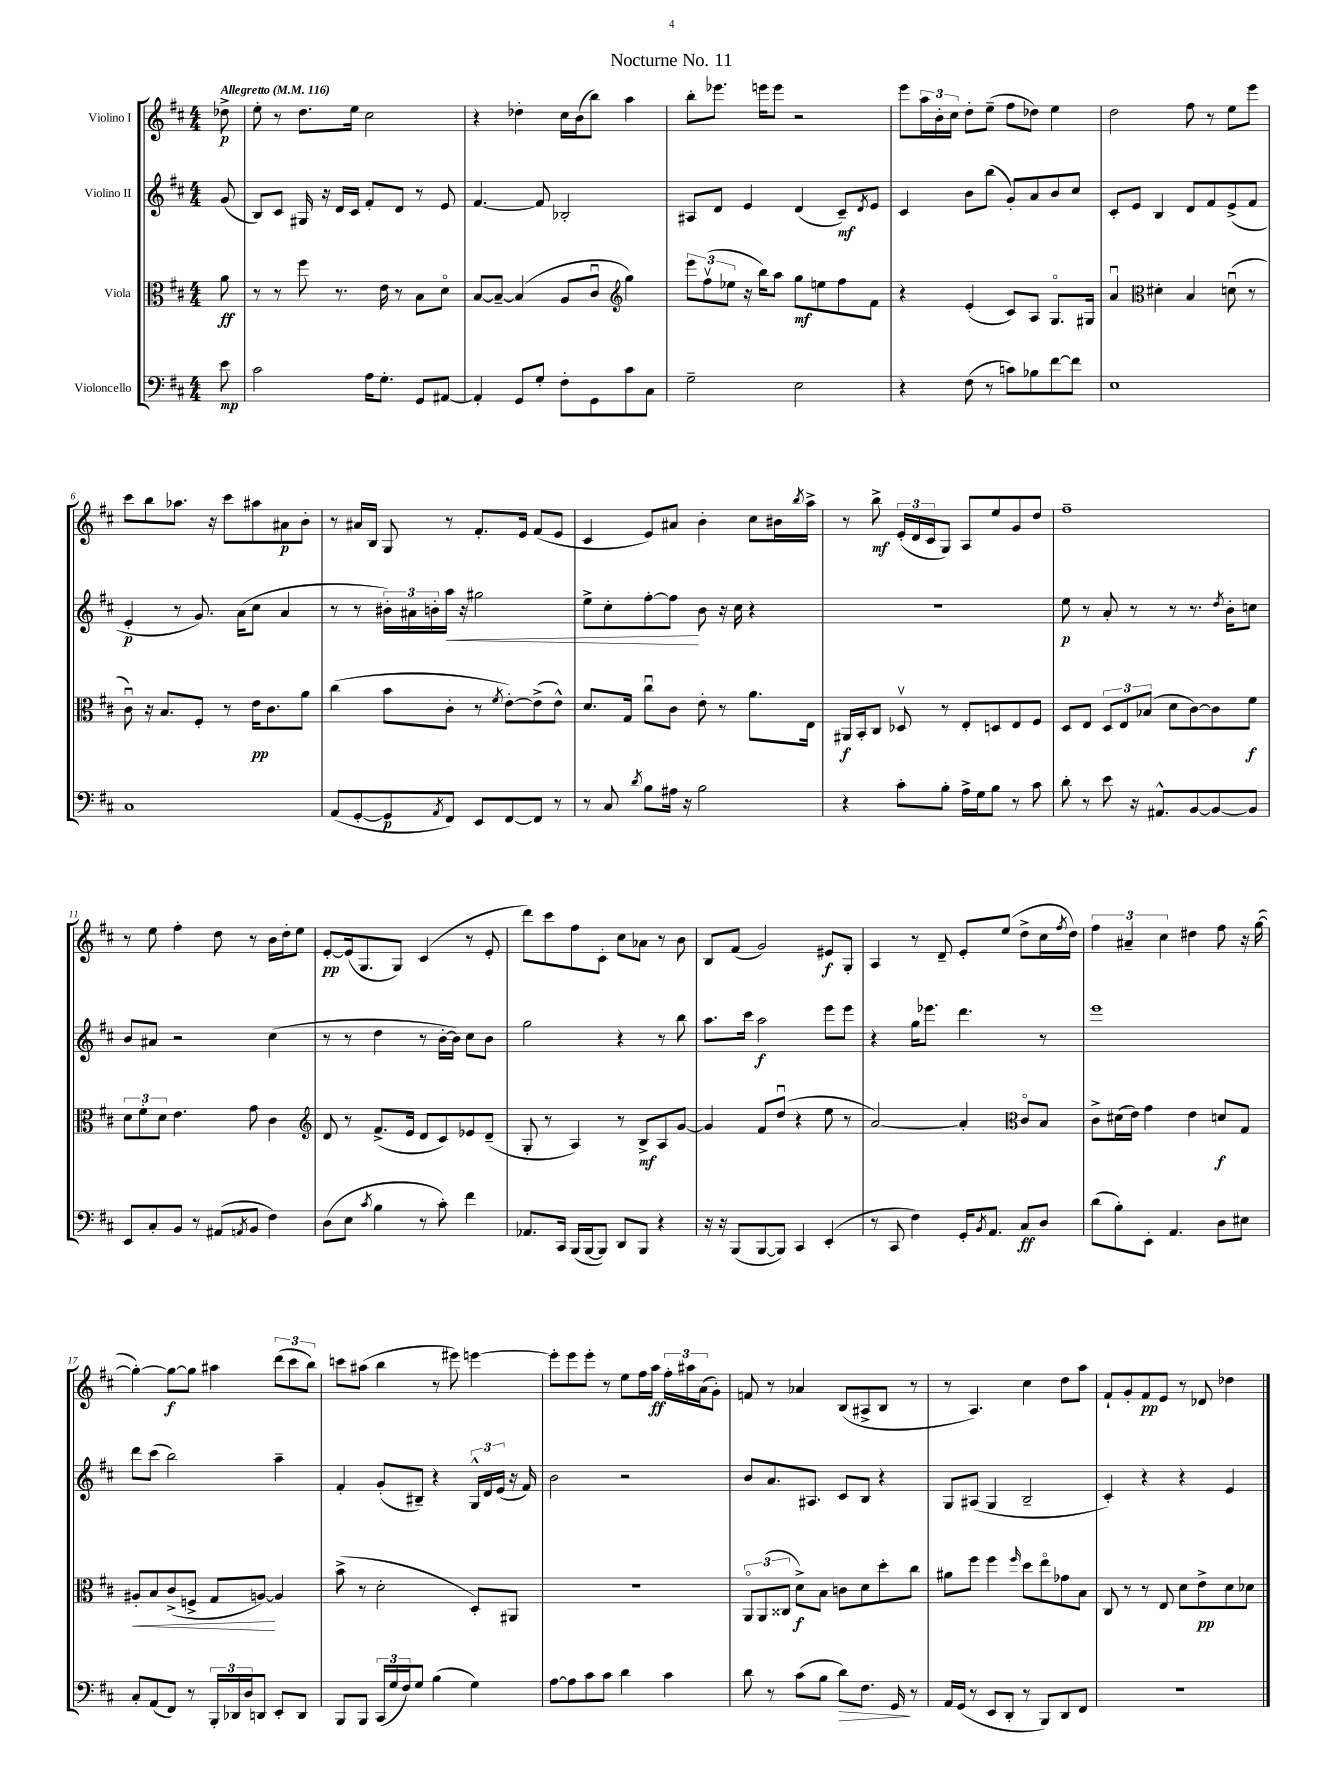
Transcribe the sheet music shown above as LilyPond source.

\header { title = "Nocturne No. 11" }
<<
\new StaffGroup <<
\new Staff = "s0" \with { instrumentName = "Violino I" } {
    \clef treble \key d \major \numericTimeSignature \time 4/4 \partial 8 \tempo "Allegretto" 4 = 116
    des''8->\p |
    e''8-. r8 d''8. e''16 cis''2 |
    r4 des''4-. cis''16 b'16( b''8) a''4 |
    b''8-. ees'''8. e'''16 e'''8 r2 |
    e'''8 \tuplet 3/2 { a''16 b'16-. cis''16 } d''8-. e''8--( fis''8 des''8) e''4 |
    d''2 fis''8 r8 e''8 e'''8 |
    cis'''8 b''8 aes''8. r16 cis'''8 ais''8 ais'8\p b'8-. |
    r8 ais'16 b16 g8 r8 fis'8.-. e'16 fis'8( e'8 |
    cis'4 e'8) ais'8 b'4-. cis''8 bis'16 \acciaccatura { b''8 } a''16-> |
    r8 b''8->\mf \tuplet 3/2 { e'16-.( d'16 cis'16 } g8) a8 e''8 g'8 d''8 |
    fis''1-- |
    r8 e''8 fis''4-. d''8 r8 b'16 d''16-. e''8 |
    e'8~-.\pp e'16( g8. g8) cis'4( r8 e'8-. |
    d'''8) cis'''8 fis''8 cis'8-. cis''8 aes'8 r8 b'8 |
    b8 fis'8( g'2) eis'8\f g8-. |
    a4 r8 d'8-- e'8-. e''8( d''8-> cis''16 \acciaccatura { fis''8 } d''16) |
    \tuplet 3/2 { fis''4 ais'4-- cis''4 } dis''4 fis''8 r16 g''16~( |
    g''4~-.) g''8~\f g''8 ais''4 \tuplet 3/2 { d'''8( cis'''8 b''8) } |
    c'''8 ais''8( b''4 r8 eis'''8) e'''4~ |
    e'''8-. e'''8 e'''8-. r8 e''8 fis''16 a''16\ff \tuplet 3/2 { fis''16-. ais''16 a'16( } g'8-.) |
    f'8 r8 aes'4 b8( ais8-> b8 r8 |
    r8 a4.) cis''4 d''8 a''8 |
    fis'8-! g'8-. fis'8\pp e'8 r8 des'8 des''4 \bar "|." |
}
\new Staff = "s1" \with { instrumentName = "Violino II" } {
    \clef treble \key d \major \numericTimeSignature \time 4/4 \partial 8
    g'8( |
    b8) cis'8 gis16 r16 d'16 cis'16 fis'8-. d'8 r8 e'8 |
    fis'4.~ fis'8 bes2-. |
    ais8 d'8 e'4 d'4( cis'8--\mf) \acciaccatura { d'8 } e'8 |
    cis'4 b'8 b''8( g'8-.) a'8 b'8 cis''8 |
    cis'8-. e'8 b4 d'8 fis'8 e'8->( fis'8 |
    e'4-.\p r8 g'8.) a'16( cis''8 a'4 |
    r8 r8 \tuplet 3/2 { bis'16-.) ais'16 b'16-. } a''16\< r16 gis''2 |
    e''8-> cis''8-. fis''8~-. fis''8\! b'8 r16 cis''16 r4 |
    R1 |
    e''8\p r8 a'8-. r8 r8 r8. \acciaccatura { d''8 } b'16-. c''8 |
    b'8 ais'8 r2 cis''4( |
    r8 r8 d''4 r8 b'16~-. b'16) cis''8 b'8 |
    g''2 r4 r8 b''8 |
    a''8. cis'''16 a''2\f e'''8 e'''8 |
    r4 g''16 ees'''8. d'''4. r8 |
    e'''1 |
    d'''8 cis'''8( b''2) a''4-- |
    fis'4-. g'8-.( bis8--) r4 \tuplet 3/2 { g16-^ d'16 e'16( } r16 fis'16) |
    b'2 r2 |
    b'8 a'8. ais8. cis'8 b8 r4 |
    g8 ais8( g4 b2-- |
    cis'4-.) r4 r4 e'4 \bar "|." |
}
\new Staff = "s2" \with { instrumentName = "Viola" } {
    \clef alto \key d \major \numericTimeSignature \time 4/4 \partial 8
    a'8\ff |
    r8 r8 fis''8 r8. e'16 r8 b8 d'8\flageolet |
    b8~ b8~-- b4( a8 cis'8\downbow \clef treble g''4) |
    \tuplet 3/2 { e'''8 fis''8\upbow( ees''8 } r16 b''16) a''8 g''8\mf e''8 fis''8 fis'8 |
    r4 e'4-.( cis'8) a8 g8.\flageolet gis16 |
    a'4\downbow \clef alto dis'4-. b4 d'8\downbow( r8 |
    cis'8\downbow) r16 b8. fis8-. r8 e'16\pp cis'8. a'8 |
    cis''4( b'8 cis'8-. r8 \acciaccatura { fis'8 } e'8~-.) e'8->( e'8-^) |
    d'8. g16 cis''8\downbow cis'8 e'8-. r8 a'8. e16 |
    ais,16\f b,16-. cis8 des8\upbow r8 e8-. d8 e8 fis8 |
    d8 e8 \tuplet 3/2 { d8 e8 bes8( } d'8 cis'8~) cis'8 fis'8\f |
    \tuplet 3/2 { d'8 fis'8-. d'8 } e'4. g'8 cis'4 |
    \clef treble d'8 r8 fis'8.->( e'16 d'8 cis'8) ees'8 d'8--( |
    g8-. r8 a4) r8 b8->\mf a8 g'8~ |
    g'4 fis'8 d''8\downbow( r4 e''8 r8 |
    a'2~) a'4-. \clef alto cis'8\flageolet b8 |
    cis'8-> dis'16( e'16) g'4 e'4 d'8\f g8 |
    ais8-.\< b8 cis'8->( f8-> g8 a8~\!) a4 |
    b'8->( r8 d'2-. d8-.) ais,8 |
    R1 |
    \tuplet 3/2 { a,8\flageolet a,8( cisis8 } d'8->\f) b8 c'8 d'8 d''8-. cis''8 |
    ais'8 fis''8 fis''4 \grace { fis''16 } d''8 e''8\flageolet ges'8 b8 |
    cis8 r8 r8 e8 d'8 e'8->\pp d'8 des'8 \bar "|." |
}
\new Staff = "s3" \with { instrumentName = "Violoncello" } {
    \clef bass \key d \major \numericTimeSignature \time 4/4 \partial 8
    e'8\mp |
    cis'2 a16 g8.-. g,8 ais,8~ |
    ais,4-. g,8 g8-. fis8-. g,8 cis'8 cis8 |
    g2-- e2 |
    r4 fis8( r8 c'8) bes8 fis'8~ fis'8 |
    e1 |
    cis1 |
    a,8( g,8~-. g,8\p \acciaccatura { a,8 } fis,8) e,8 fis,8~ fis,8 r8 |
    r8 cis8 \acciaccatura { d'8 } b8 ais16 r16 b2 |
    r4 cis'8-. b8-. a16-> g16 b8 r8 cis'8 |
    d'8-. r8 e'8 r16 ais,8.-^ b,8~ b,8~ b,8 |
    e,8 cis8-. b,8 r8 ais,8( \acciaccatura { a,8 } b,8 fis4) |
    d8( e8 \acciaccatura { cis'8 } b4 r8 cis'8-.) fis'4 |
    aes,8. cis,16 b,,16( b,,16~ b,,8) d,8 b,,8 r4 |
    r16 r16 b,,8( b,,8~ b,,8) cis,4 e,4-.( |
    r8 cis,8 fis4) g,16-. \acciaccatura { b,8 } a,8. cis8\ff d8 |
    d'8( b8-.) e,8-. a,4. d8 eis8 |
    cis8-. a,8( fis,8) r8 \tuplet 3/2 { b,,16-. des,16 d16 } d,8 e,8-. d,8 |
    b,,8 b,,8 \tuplet 3/2 { cis,16( g16 fis16) } g8 b4( g4) |
    a8~ a8 cis'8 cis'8 d'4 cis'4 |
    d'8 r8 cis'8( b8 d'8\>) fis8. g,16\! r8 |
    a,16 g,16( r8 e,8 d,8-. r8 b,,8) d,8 fis,8 |
    R1 \bar "|." |
}
>>
>>
